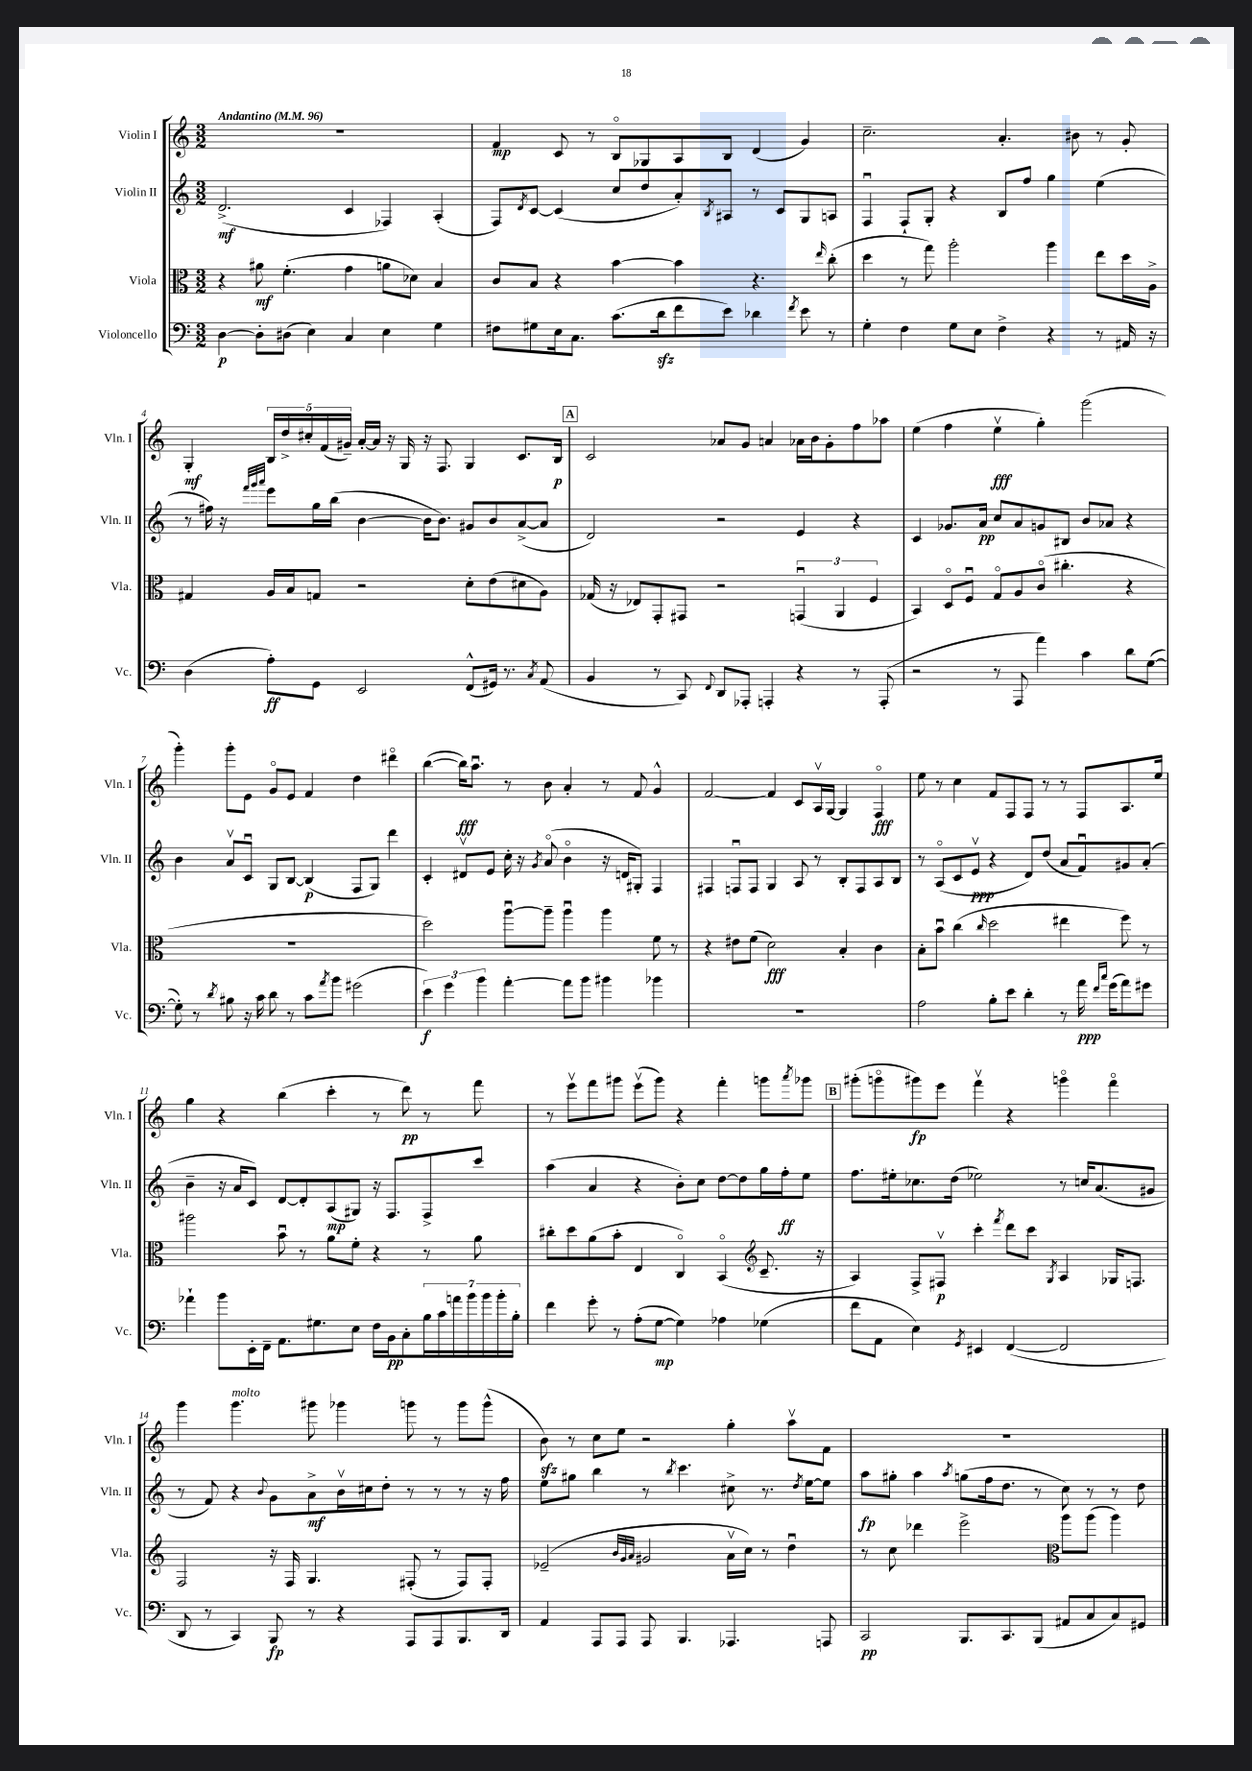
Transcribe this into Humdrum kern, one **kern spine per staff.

**kern	**kern	**kern	**kern
*staff4	*staff3	*staff2	*staff1
*clefF4	*clefC3	*clefG2	*clefG2
*k[]	*k[]	*k[]	*k[]
*M3/2	*M3/2	*M3/2	*M3/2
*MM96	*MM96	*MM96	*MM96
[4D	4r	(2.d^	1.r
8D']	8a#	.	.
(8D#	(4.f'	.	.
4E)	.	.	.
4C	4g	4c	.
4E	8a	4F-)	.
.	8d-)	.	.
4G	4B	(4A'	.
=	=	=	=
8F#	8c	8F)	4f
.	.	8qd	.
8G#	8B	[8c	.
16E	4r	(4c]	8c
8.C	.	.	.
.	.	.	8r
(8.c	[4b	8cc	8Bo
.	.	8dd	8G-
16d	.	.	.
8f	4b]	8a')	8A
.	.	8qB	.
8e)	.	8A#	8B
4d-	4.r	8r	(4d
.	.	8c	.
8qf	.	.	.
8e	.	8G	4g)
.	16qqee	.	.
8r	(8cc'	8A	.
=	=	=	=
4G'	4dd	4Fu	2.cc~
4F	8r	8F`	.
.	8gg)	8G'	.
8G	2aa'	4r	.
8E	.	.	.
4F^	.	8B	4.a'
.	.	8ff	.
4r	4aa	4gg	.
.	.	.	8b#
8r	8ee	(4ee	8r
16AA#	16dd	.	8g'
16r	16A^	.	.
=	=	=	=
(4D	4G#	8r	4G'
.	.	16ff#)	.
.	.	16r	.
.	.	32qqfff	.
.	.	32qqggg	.
.	.	32qqaaa	.
8A')	16A	8eee	20B
.	.	.	20dd^
.	16B	.	.
.	.	.	20cc#'
8GG	8G	16gg	.
.	.	.	(20f
.	.	(16bb	.
.	.	.	20g#~)
2EE	2r	[4b	[16a'
.	.	.	16a]
.	.	.	16r
.	.	.	16G
.	.	16b]	16r
.	.	8.b)	8.F
(8FF^^	8d'	8g#	4G
16GG#)	(8e	8b	.
8.r	.	.	.
.	8d#	([8a^	8.c
8qC	.	.	.
(8AA	8A)	8a]	.
.	.	.	16B
=	=	=	=
4BB	(16G-	2d)	2c
.	16r	.	.
.	8E-)	.	.
8r	8GG'	.	.
8CC)	8GG#	.	.
8qqFF	.	.	.
8DD	2r	2r	8a-
8AAA-'	.	.	8g
4AAA'	.	.	4a
4r	(6GGu	4e	16a-
.	.	.	16b
.	.	.	8g'
.	6AA	.	.
8r	.	4r	8ff
.	6F	.	.
(8AAA'	.	.	8aa-
=	=	=	=
2r	4BB)	4c	(4ee
.	8Do	8.g-	4ff
.	8Fu	.	.
.	.	16a	.
8r	8Go	8cc	4eev
8AAA	8A	8a	.
4a)	(8co	8g	4gg')
.	4.cc#'	8B#	.
4c	.	8b	(2ggg
.	.	8a-	.
8d	4r	4r	.
([8G	.	.	.
=	=	=	=
8G'])	1.r	4b	4ggg')
8r	.	.	.
8qd	.	.	.
8B#	.	8av	8ggg'
16r	.	8cu	8e
16c	.	.	.
8d	.	8G	8go
8r	.	[8B	8e
8c	.	(4B]	4f
8qa	.	.	.
8b	.	.	.
(2g#	.	8F	4dd
.	.	8G)	.
.	.	4ddd	4ddd#o
=	=	=	=
6e)	2dd)	4c'	([4bb
6g	.	.	.
.	.	8d#v	16bb])
.	.	.	8.aau
6b	.	.	.
.	.	8e	.
[4a'	[8aau	16cc'	8r
.	.	16r	.
.	.	8qg	.
.	8aa~]	(8ao	8b
8a]	4aau	4bo	4a'
8b	.	.	.
4b#	4aa	16r	8r
.	.	16d	.
.	.	8G#')	8f
4b-	8f	4F	4g^^
.	8r	.	.
=	=	=	=
1.r	4r	4F#	[2f
.	8e#	8Fu	.
.	(8f	8F	.
.	2d)	4G	4f]
.	.	8A	8c
.	.	8r	16Av
.	.	.	[16G
.	4B'	8B'	4G]
.	.	8F	.
.	4c	8A	4Fo
.	.	8B	.
=	=	=	=
2A	8B'	8r	8ee
.	8bu	(8Ao	8r
.	(4cc	8c	4cc
.	.	8ev	.
.	16qqcc	.	.
8B'	2dd	4r	8f
8e	.	.	8F
4d'	.	8d)	8F
.	.	(8dd	8r
8r	4ee#	8a	8r
16a	.	8fu)	8F
16qqf	.	.	.
16qqcc	.	.	.
(16g	.	.	.
8a)	8ff)	8g#	8.A
8g#	8r	(8a'	.
.	.	.	16ee
=	=	=	=
4a-`	2aa#	4b~	4gg
8b	.	16r	4r
.	.	16a	.
16EE'	.	8c)	.
16FF~	.	.	.
8.AA	8bu	[8d	(4bb
.	8r	8d']	.
8.G#	.	.	.
.	8a	(8A	4ccc'
8E	8f'	8G#)	.
16F	4r	16r	8r
16BB	.	8.F	.
8C'	.	.	8ddd)
28B	8r	8F^	8r
28c	.	.	.
28a	.	.	.
28b	.	.	.
.	8a	8ccc	8fff
28b	.	.	.
28b'	.	.	.
28B'	.	.	.
=	=	=	=
4f	8cc#'	(4aa	8r
.	8dd	.	8eeev
8g'	(8a	4a	8fff
8r	8b'	.	8ggg#
(8A'	4E	4r	(8eeev
[8G	.	.	8ggg#)
4G])	4Co)	8b')	4r
.	.	8cc	.
4A-	(4BBo	[8dd	4fff'
.	.	8dd]	.
*	*clefG2	*	*
(4G-	8.c~	16gg	8ggg
.	.	16ff'	.
.	.	.	8qaaa
.	.	8ee	8ggg-
.	16r	.	.
=	=	=	=
8f	4A)	8.ff	(8ggg#'
8AA	.	.	8gggo
.	.	16ee#'	.
4E)	8F^	8.cc-	8ggg#)
.	8F#v	.	8eee
.	.	(16dd	.
8qGG	.	.	.
4EE#	4ccc'	2ee-)	4fffv
.	8qfff	.	.
([4FF	8ddd	.	4r
.	8ccc	.	.
.	8qG	.	.
2FF]	4A	8r	4gggo
.	.	16cc	.
.	.	(8.a	.
.	16G-	.	4fffo
.	8.F	.	.
.	.	8g#	.
=	=	=	=
8DD	2F	8r	4ggg
8r	.	8f)	.
4CC)	.	4r	4.ggg
.	.	8qqb	.
8BBB	16r	8g	.
.	16F	.	.
8r	4.G	8a^	8ggg#
4r	.	16bv	4ggg-
.	.	16cc#	.
.	.	8dd'	.
8AAA	(8F#'	8r	8ggg
8AAA	8r	8r	8r
8.BBB	8F#)	8r	8ggg
.	8F#'	16r	(8ggg^^
16DD	.	16ff	.
=	=	=	=
4AA	(2e-~	8ee	8b)
.	.	8gg#	8r
8AAA	.	4bb	8cc
8AAA	.	.	8ee
.	32qqb	.	.
.	32qqg	.	.
.	32qqa	.	.
8AAA	2g#	8r	2r
.	.	8qbb	.
4.BBB	.	4.ccc	.
4.AAA-	16av	8cc#^	4gg'
.	16cc)	.	.
.	8r	8.r	.
.	4ddu	.	8aav
.	.	8qdd	.
.	.	[16ee	.
8AAA	.	8ee]	8f
=	=	=	=
2CC	8r	8aa	1.r
.	8cc	8gg#'	.
.	4ddd-	4aa	.
.	.	8qaa	.
8.BBB	2eee^	(8gg	.
.	.	16ff	.
8.CC	.	8.dd	.
(8BBB	.	8r	.
*	*clefC3	*	*
8AA#	8aa	8cc)	.
8C	(8aa	8r	.
8C)	4aa)	8r	.
8GG#	.	8dd	.
==	==	==	==
*-	*-	*-	*-
